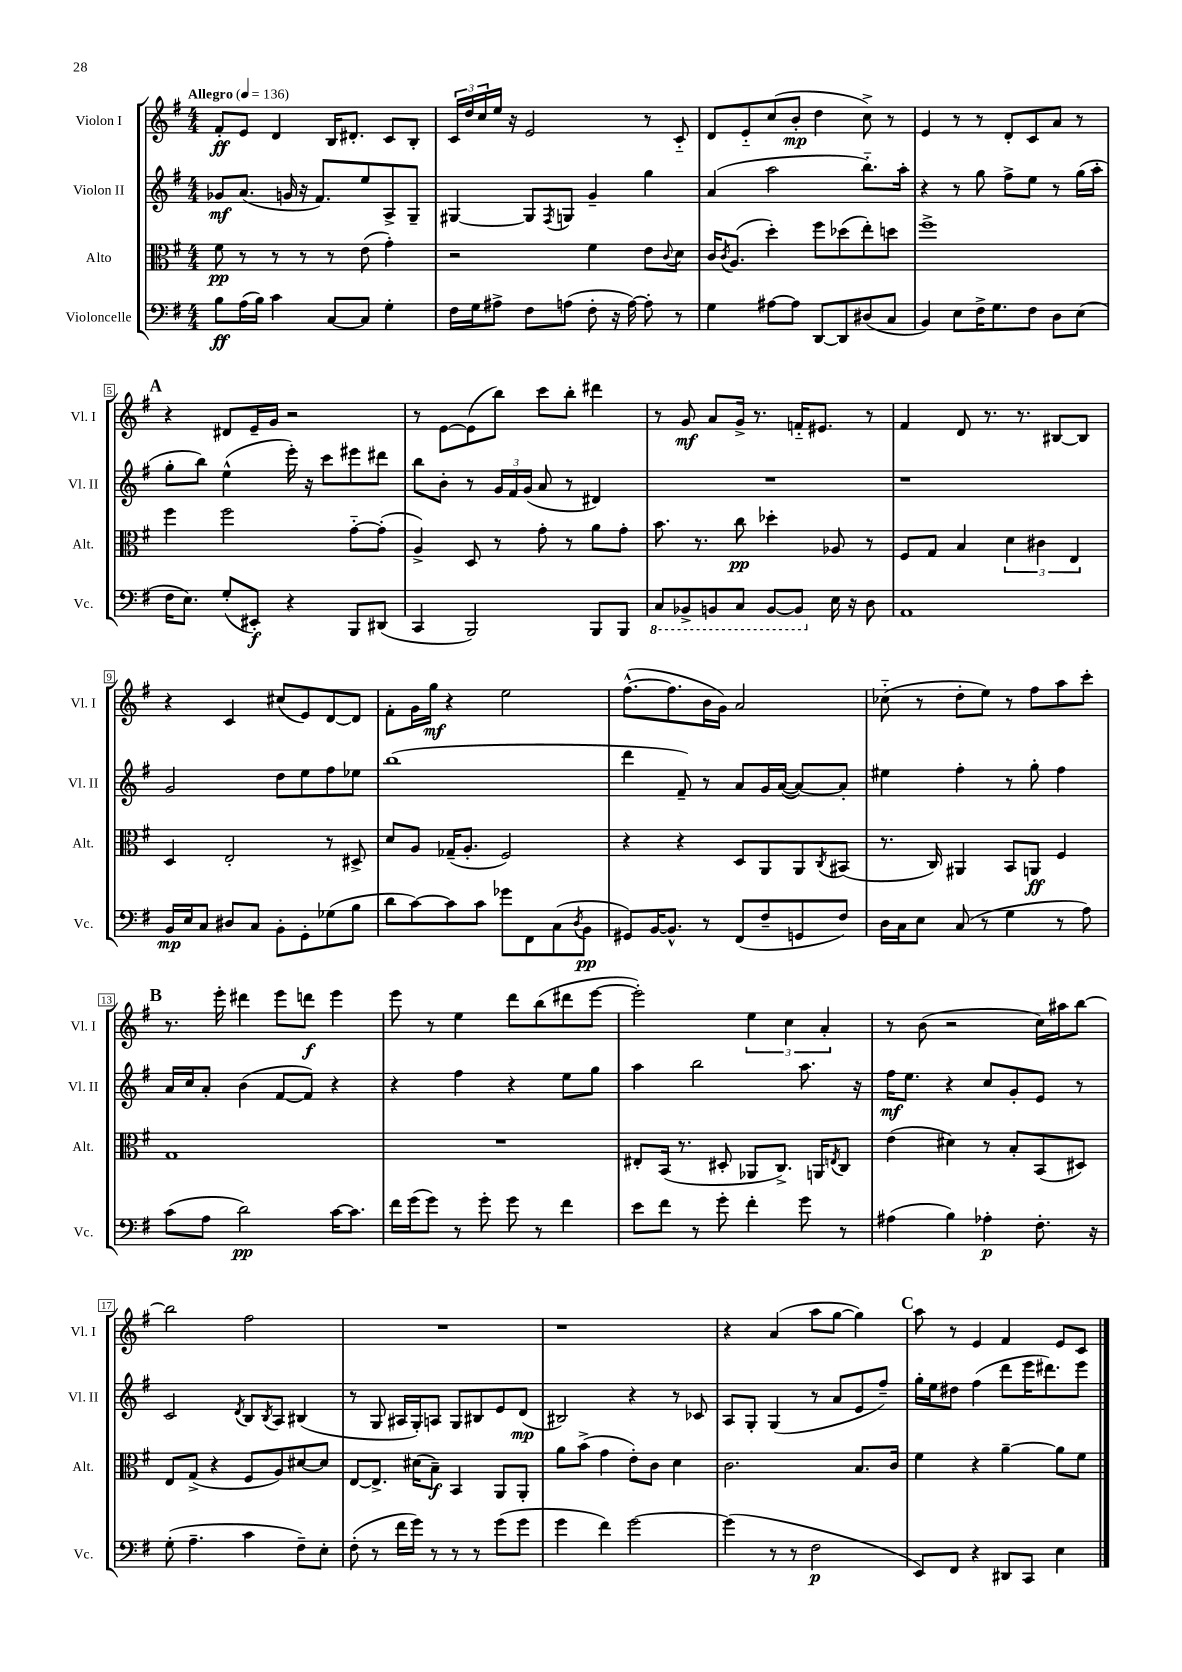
<<
\new StaffGroup <<
\new Staff = "s0" \with { instrumentName = "Violon I" shortInstrumentName = "Vl. I" } {
    \clef treble \key g \major \numericTimeSignature \time 4/4 \tempo "Allegro" 4 = 136
    fis'8-.\ff e'8 d'4 b16 dis'8.-. c'8 b8-. |
    \tuplet 3/2 { c'16 d''16 c''16 } e''16 r16 e'2 r8 c'8-_ |
    d'8 e'8-_ c''8( b'8-.\mp d''4 c''8->) r8 |
    e'4 r8 r8 d'8-. c'8 a'8 r8 |
    \mark \markup { \bold "A" } r4 dis'8 e'16-- g'16 r2 |
    r8 e'8~ e'8( b''8) c'''8 b''8-. dis'''4 |
    r8 g'8\mf a'8 g'16-> r8. f'16-_ eis'8. r8 |
    fis'4 d'8 r8. r8. bis8~ bis8 |
    r4 c'4 cis''8( e'8) d'8~ d'8 |
    fis'8-. g'16 g''16\mf r4 e''2 |
    fis''8.~-^( fis''8. b'16 g'16) a'2 |
    ces''8-_( r8 d''8-. e''8) r8 fis''8 a''8 c'''8-. |
    \mark \markup { \bold "B" } r8. e'''16-. dis'''4 e'''8 d'''8\f e'''4 |
    e'''8 r8 e''4 d'''8 b''8( dis'''8 e'''8~ |
    e'''2-.) \tuplet 3/2 { e''4 c''4 a'4-. } |
    r8 b'8( r2 c''16) ais''16 b''8~ |
    b''2 fis''2 |
    R1 |
    r1 |
    r4 a'4( a''8 g''8~ g''4) |
    \mark \markup { \bold "C" } a''8 r8 e'4 fis'4 e'8 c'8 \bar "|." |
}
\new Staff = "s1" \with { instrumentName = "Violon II" shortInstrumentName = "Vl. II" } {
    \clef treble \key g \major \numericTimeSignature \time 4/4
    ges'8\mf a'8.( g'16 r16 fis'8.) e''8 a8-> g8-- |
    gis4~ gis8 \acciaccatura { fis8 } g8 g'4-- g''4 |
    a'4( a''2 b''8.-_) a''16-. |
    r4 r8 g''8 fis''8-> e''8 r8 g''16( a''16-. |
    \mark \markup { \bold "A" } g''8-. b''8) e''4-^( e'''16-.) r16 c'''8 eis'''8 dis'''8 |
    b''8 b'8-. r8 \tuplet 3/2 { g'16 fis'16 g'16( } a'8 r8 dis'4) |
    R1 |
    r1 |
    g'2 d''8 e''8 fis''8 ees''8 |
    b''1( |
    d'''4 fis'8--) r8 a'8 g'16 a'16~( a'8~) a'8-. |
    eis''4 fis''4-. r8 g''8-. fis''4 |
    \mark \markup { \bold "B" } a'16 c''16 a'8-. b'4( fis'8~ fis'8) r4 |
    r4 fis''4 r4 e''8 g''8 |
    a''4 b''2 a''8. r16 |
    fis''16\mf e''8. r4 c''8 g'8-. e'8 r8 |
    c'2 \acciaccatura { d'8 } b8 \acciaccatura { b8 } a8 bis4( |
    r8 g8 ais16 g16-.) a8 g8 bis8 e'8 d'8\mp( |
    bis2) r4 r8 ces'8 |
    a8 g8-. g4( r8 a'8 e'8 fis''8--) |
    \mark \markup { \bold "C" } g''16-. e''16 dis''8 fis''4( d'''8 e'''16 dis'''8.) e'''8 \bar "|." |
}
\new Staff = "s2" \with { instrumentName = "Alto" shortInstrumentName = "Alt." } {
    \clef alto \key g \major \numericTimeSignature \time 4/4
    fis'8\pp r8 r8 r8 r8 e'8( g'4-.) |
    r2 fis'4 e'8 \appoggiatura { c'8 } d'8 |
    c'16 \acciaccatura { c'8 } a8.( d''4-.) fis''8 des''8( e''8-.) d''8 |
    fis''1-> |
    \mark \markup { \bold "A" } fis''4 fis''2 g'8~-_ g'8-.( |
    a4->) d8 r8 g'8-. r8 a'8 g'8-. |
    b'8. r8. c''8\pp des''4-. aes8 r8 |
    fis8 g8 b4 \tuplet 3/2 { d'4 cis'4 e4 } |
    d4 e2-. r8 dis8-> |
    d'8 a8 ges16--( a8.-. fis2) |
    r4 r4 d8 a,8 a,8 \acciaccatura { c8 } bis,8( |
    r8. c16) ais,4 b,8 a,8\ff fis4 |
    \mark \markup { \bold "B" } g1 |
    R1 |
    eis8-. b,16( r8. dis8-. aes,8 c8.->) a,16 \acciaccatura { e8 } c8 |
    e'4( dis'4) r8 b8-. b,8( dis8) |
    e8 g8->( r4 fis8 a8) dis'8~ dis'8 |
    e8~ e8.-> dis'16( b8--\f) b,4 a,8 a,8-. |
    a'8 b'8->( g'4 e'8-.) c'8 d'4 |
    c'2. b8. c'16 |
    \mark \markup { \bold "C" } fis'4 r4 a'4~-- a'8 fis'8 \bar "|." |
}
\new Staff = "s3" \with { instrumentName = "Violoncelle" shortInstrumentName = "Vc." } {
    \clef bass \key g \major \numericTimeSignature \time 4/4
    b8\ff a16( b16) c'4 c8~ c8 g4-. |
    fis16 g16 ais8-> fis8 a8( fis8-. r16 a16~) a8-. r8 |
    g4 ais8~ ais8 d,8~ d,8 dis8( c8 |
    b,4) e8 fis16-> g8. fis8 d8 e8( |
    \mark \markup { \bold "A" } fis16 e8.) g8-.( eis,8-.\f) r4 b,,8 dis,8( |
    c,4 b,,2) b,,8 b,,8 |
    \ottava #-1 c,8 bes,,8-> b,,8 c,8 b,,8~ b,,8 \ottava #0 e16 r16 d8 |
    a,1 |
    b,16\mp e16 c8 dis8 c8 b,8-. g,8-. ges8( b8 |
    d'8 c'8~) c'8 c'8 ges'8 fis,8 c8( \acciaccatura { d8 } b,8\pp |
    gis,8) b,16~ b,8.-^ r8 fis,8( fis8-- g,8 fis8) |
    d16 c16 e8 c8( r8 g4 r8 a8) |
    \mark \markup { \bold "B" } c'8( a8 d'2\pp) c'16~ c'8. |
    fis'16 g'16( g'8) r8 g'8-. g'8 r8 fis'4 |
    e'8 fis'8 r8 g'8-. fis'4-. g'8 r8 |
    ais4( b4) aes4-.\p fis8.-. r16 |
    g8-.( a4.-- c'4 fis8--) e8-. |
    fis8-.( r8 fis'16 g'16) r8 r8 r8 g'8( g'8 |
    g'4 fis'4) g'2~ |
    g'4( r8 r8 fis2\p |
    \mark \markup { \bold "C" } e,8) fis,8 r4 dis,8 c,8 e4 \bar "|." |
}
>>
>>
\layout { \context { \Score \override BarNumber.stencil = #(make-stencil-boxer 0.1 0.3 ly:text-interface::print) } }
